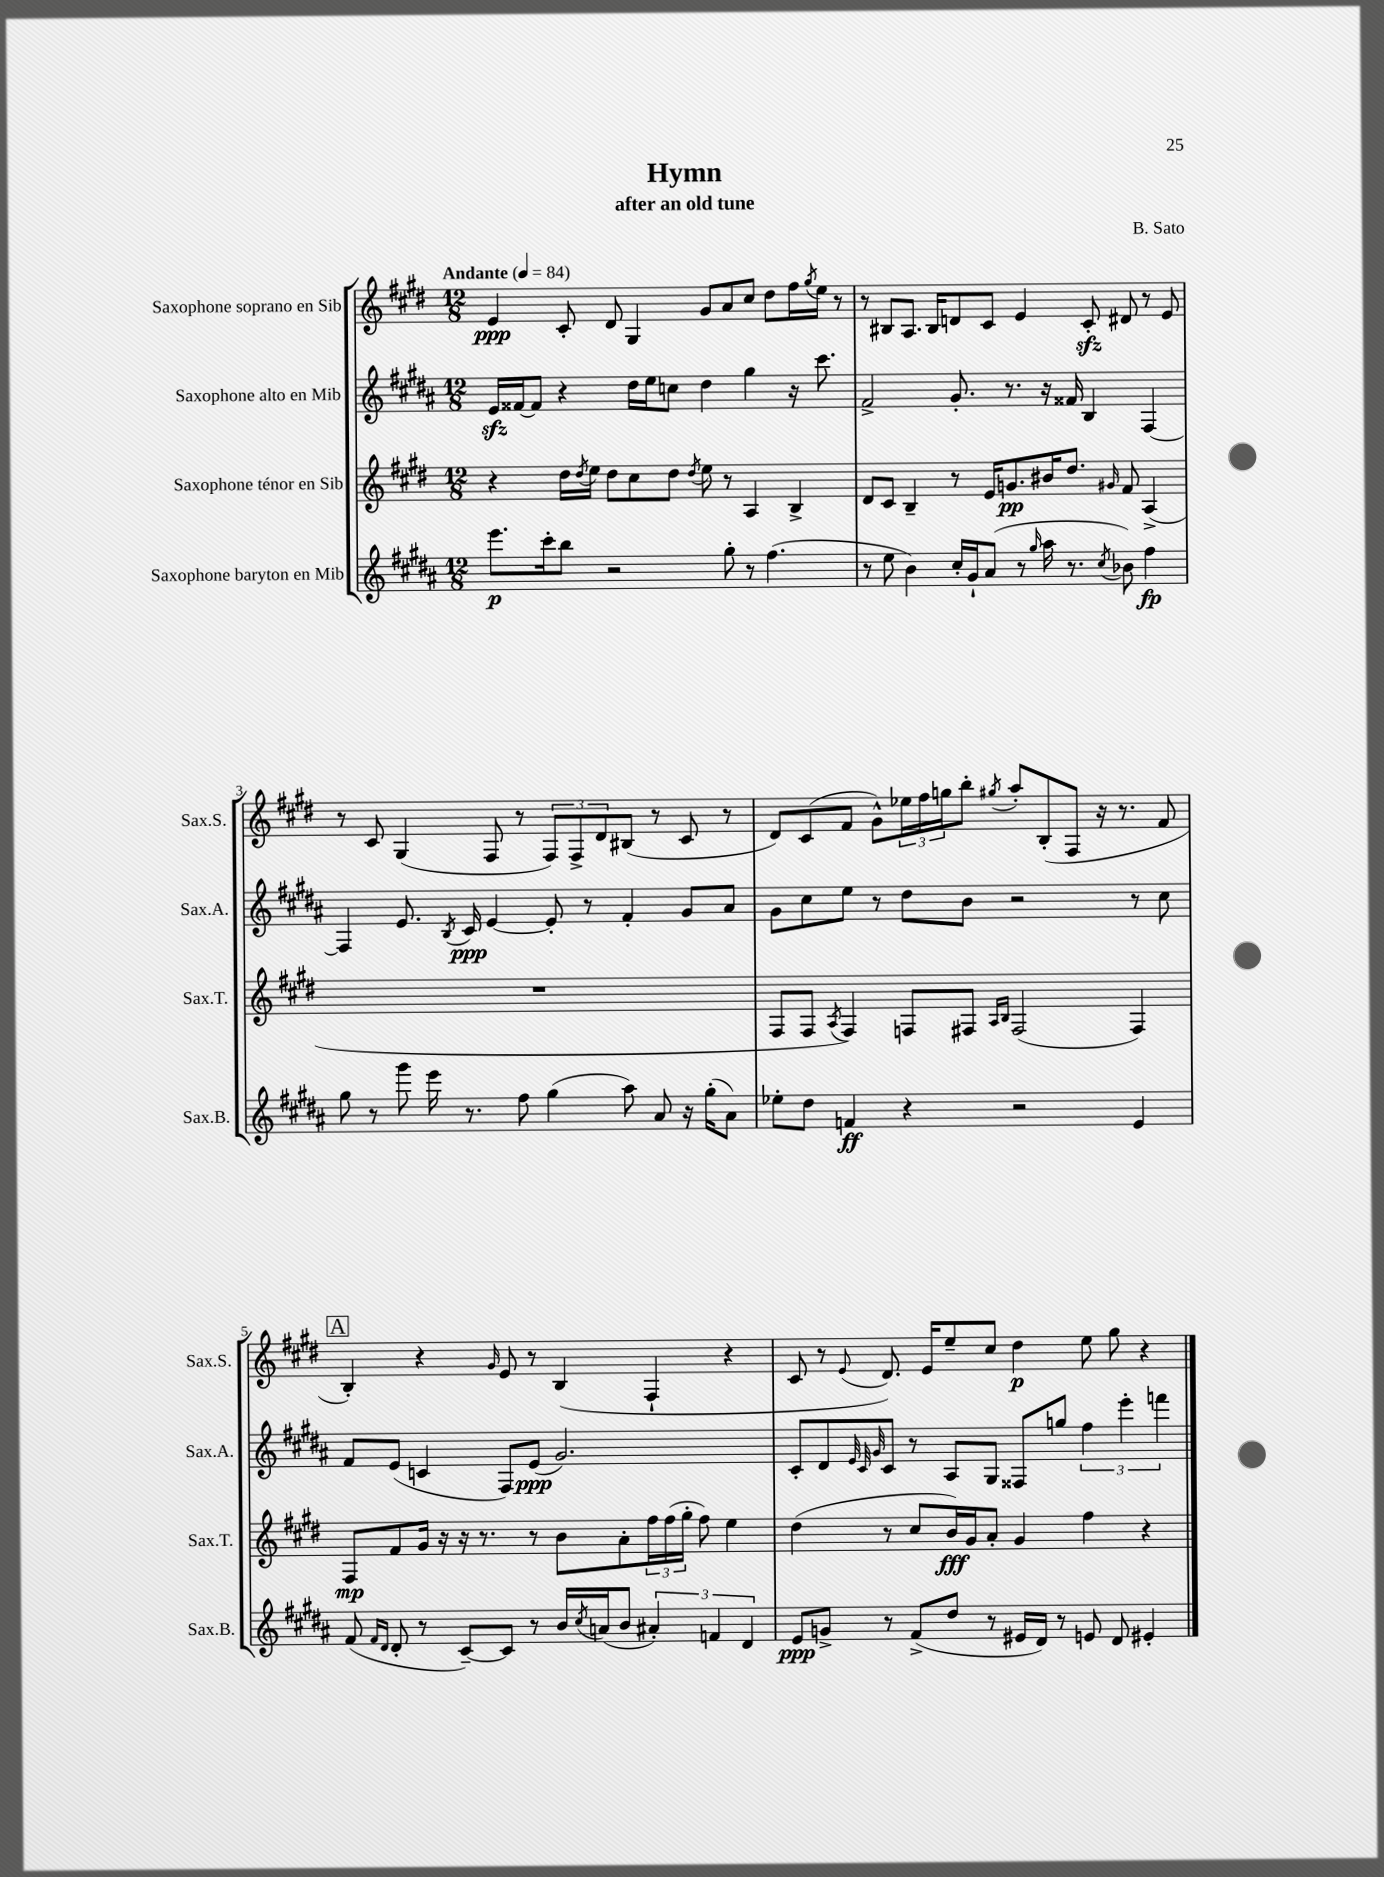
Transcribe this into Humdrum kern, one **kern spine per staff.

**kern	**dynam	**kern	**dynam	**kern	**dynam	**kern	**dynam
*part4	*part4	*part3	*part3	*part2	*part2	*part1	*part1
*staff4	*staff4	*staff3	*staff3	*staff2	*staff2	*staff1	*staff1
*I"Saxophone baryton en Mib	*	*I"Saxophone ténor en Sib	*	*I"Saxophone alto en Mib	*	*I"Saxophone soprano en Sib	*
*I'Sax.B.	*	*I'Sax.T.	*	*I'Sax.A.	*	*I'Sax.S.	*
*clefG2	*	*clefG2	*	*clefG2	*	*clefG2	*
*k[f#c#g#d#a#]	*	*k[f#c#g#d#]	*	*k[f#c#g#d#a#]	*	*k[f#c#g#d#]	*
*M12/8	*	*M12/8	*	*M12/8	*	*M12/8	*
*MM84	*	*MM84	*	*MM84	*	*MM84	*
=1	=1	=1	=1	=1	=1	=1	=1
!	!	!	!	!	!	!LO:TX:a:B:t=Andante	!
8.eee\L	p	4r	.	16ezz/LL	.	4e/	ppp
.	.	.	.	[16f##X/J	.	.	.
.	.	.	.	8f##/J]	.	.	.
16ccc#'\k	.	.	.	.	.	.	.
8bb\J	.	16dd#\LL	.	4r	.	8c#'/	.
.	.	8qdd#/	.	.	.	.	.
.	.	16ee\JJ	.	.	.	.	.
2r	.	8dd#\L	.	.	.	8d#/	.
.	.	8cc#\	.	16dd#\LL	.	4G#/	.
.	.	.	.	16ee\J	.	.	.
.	.	8dd#\J	.	8ccn\J	.	.	.
.	.	8qdd#/	.	.	.	.	.
.	.	8ee\	.	4dd#\	.	8g#/L	.
8gg#'\	.	8r	.	.	.	8a/	.
8r	.	4A/	.	4gg#\	.	8cc#/J	.
(4.ff#\	.	.	.	.	.	8dd#\L	.
.	.	4B^/	.	16r	.	16ff#\L	.
.	.	.	.	.	.	8qgg#/	.
.	.	.	.	8.ccc#\	.	16ee\JJ	.
.	.	.	.	.	.	8r	.
=2	=2	=2	=2	=2	=2	=2	=2
8r	.	8d#/L	.	2f#^/	.	8r	.
8ee\	.	8c#/J	.	.	.	8B#X/L	.
4b\)	.	4B~/	.	.	.	8.A/J	.
.	.	.	.	.	.	16B#/KL	.
16cc#'/LL	.	8r	.	8.g#'/	.	8dn/	.
16g#`/J	.	.	.	.	.	.	.
(8a#/J	.	16e/KL	.	.	.	8c#/J	.
.	.	8.gn/	pp	8.r	.	.	.
8r	.	.	.	.	.	4e/	.
16qqgg#/	.	.	.	.	.	.	.
16aa#\	.	16b#X/K	.	16r	.	.	.
8.r	.	8.dd#/J	.	16f##X/	.	.	.
.	.	.	.	4B/	.	8c#zz'/	.
8qcc#/	.	16qqg#X/	.	.	.	.	.
8b-X\)	.	8f#/	.	.	.	8d#X/	.
4ff#\	fp	(4A^/	.	[4F#/	.	8r	.
.	.	.	.	.	.	8e/	.
!!LO:LB:g=z
=3	=3	=3	=3	=3	=3	=3	=3
8gg#\	.	1.r	.	4F#/]	.	8r	.
8r	.	.	.	.	.	8c#/	.
8ggg#\	.	.	.	8.e/	.	(4G#/	.
16eee\	.	.	.	.	.	.	.
.	.	.	.	8qB/	.	.	.
8.r	.	.	.	16c#/	ppp	.	.
.	.	.	.	[4e/	.	8F#/	.
8ff#\	.	.	.	.	.	8r	.
(4gg#\	.	.	.	8e'/]	.	12F#/L)	.
.	.	.	.	.	.	12F#^/	.
.	.	.	.	8r	.	.	.
.	.	.	.	.	.	12d#/	.
8aa#\)	.	.	.	4f#'/	.	(8B#X/J	.
8a#/	.	.	.	.	.	8r	.
16r	.	.	.	8g#/L	.	8c#/	.
(16gg#'\KL	.	.	.	.	.	.	.
8a#\J)	.	.	.	8a#/J	.	8r	.
=4	=4	=4	=4	=4	=4	=4	=4
8ee-X'\L	.	8F#/L	.	8g#\L	.	8d#/L)	.
8dd#\J	.	8F#/J	.	8cc#\	.	(8c#/	.
.	.	8qA/	.	.	.	.	.
4fn/	ff	4F#/)	.	8ee\J	.	8f#/J	.
.	.	.	.	8r	.	8g#^^\L)	.
4r	.	8Fn/L	.	8dd#\L	.	24ee-X\L	.
.	.	.	.	.	.	24ff#\	.
.	.	.	.	.	.	24ggn\J	.
.	.	8F#X/J	.	8b\J	.	8bb'\J	.
.	.	16qqA/LL	.	.	.	.	.
.	.	16qqB/JJ	.	.	.	8qgg#X/	.
2r	.	(2F#/	.	2r	.	8aa'/L	.
.	.	.	.	.	.	(8B'/	.
.	.	.	.	.	.	8F#/J	.
.	.	.	.	.	.	16r	.
.	.	.	.	.	.	8.r	.
4e/	.	4F#/)	.	8r	.	.	.
.	.	.	.	8cc#\	.	8f#/	.
!!LO:LB:g=z
!!LO:REH:place=s1:t=A
=5	=5	=5	=5	=5	=5	=5	=5
(8f#/	.	8F#/L	mp	8f#/L	.	4B'/)	.
16qqf#/LL	.	.	.	.	.	.	.
16qqd#/JJ	.	.	.	.	.	.	.
8d#'/	.	8f#/	.	(8e/J	.	.	.
8r	.	16g#/Jk	.	4cn/	.	4r	.
.	.	16r	.	.	.	.	.
[8c#~/L)	.	16r	.	.	.	.	.
.	.	8.r	.	.	.	.	.
.	.	.	.	.	.	16qqg#/	.
8c#/J]	.	.	.	8F#/L)	.	8e/	.
8r	.	8r	.	(8e/J	ppp	8r	.
16b/LL	.	8b\L	.	2.g#/)	.	(4B/	.
8qcc#/	.	.	.	.	.	.	.
(16an/J	.	.	.	.	.	.	.
8b/J	.	8a'\	.	.	.	.	.
6a#X'/)	.	24ff#\L	.	.	.	4F#`/	.
.	.	(24ff#\	.	.	.	.	.
.	.	24gg#'\JJ	.	.	.	.	.
.	.	8ff#\)	.	.	.	.	.
6fn/	.	.	.	.	.	.	.
.	.	4ee\	.	.	.	4r	.
6d#/	.	.	.	.	.	.	.
=6	=6	=6	=6	=6	=6	=6	=6
8e/L	ppp	(4dd#\	.	8c#'/L	.	8c#/	.
8gn^/J	.	.	.	8d#/	.	8r	.
.	.	.	.	32qqe/	.	.	.
.	.	.	.	32qqc#/	.	.	.
.	.	.	.	32qqg#/	.	8qqe/	.
8r	.	8r	.	8c#/J	.	8.d#/)	.
(8f#^/L	.	8cc#/L	.	8r	.	.	.
.	.	.	.	.	.	16e/KL	.
8dd#/J	.	16b/L)	fff	8A#/L	.	8ee~/	.
.	.	16g#/J	.	.	.	.	.
8r	.	8a'/J	.	8G#/J	.	8cc#/J	.
16e#X/LL	.	4g#/	.	8F##X/L	.	4dd#\	p
16d#/JJ)	.	.	.	.	.	.	.
8r	.	.	.	8ggn/J	.	.	.
8en/	.	4ff#\	.	6ff#\	.	8ee\	.
8d#/	.	.	.	.	.	8gg#\	.
.	.	.	.	6eee'\	.	.	.
4e#X'/	.	4r	.	.	.	4r	.
.	.	.	.	6fffn\	.	.	.
==	==	==	==	==	==	==	==
*-	*-	*-	*-	*-	*-	*-	*-
